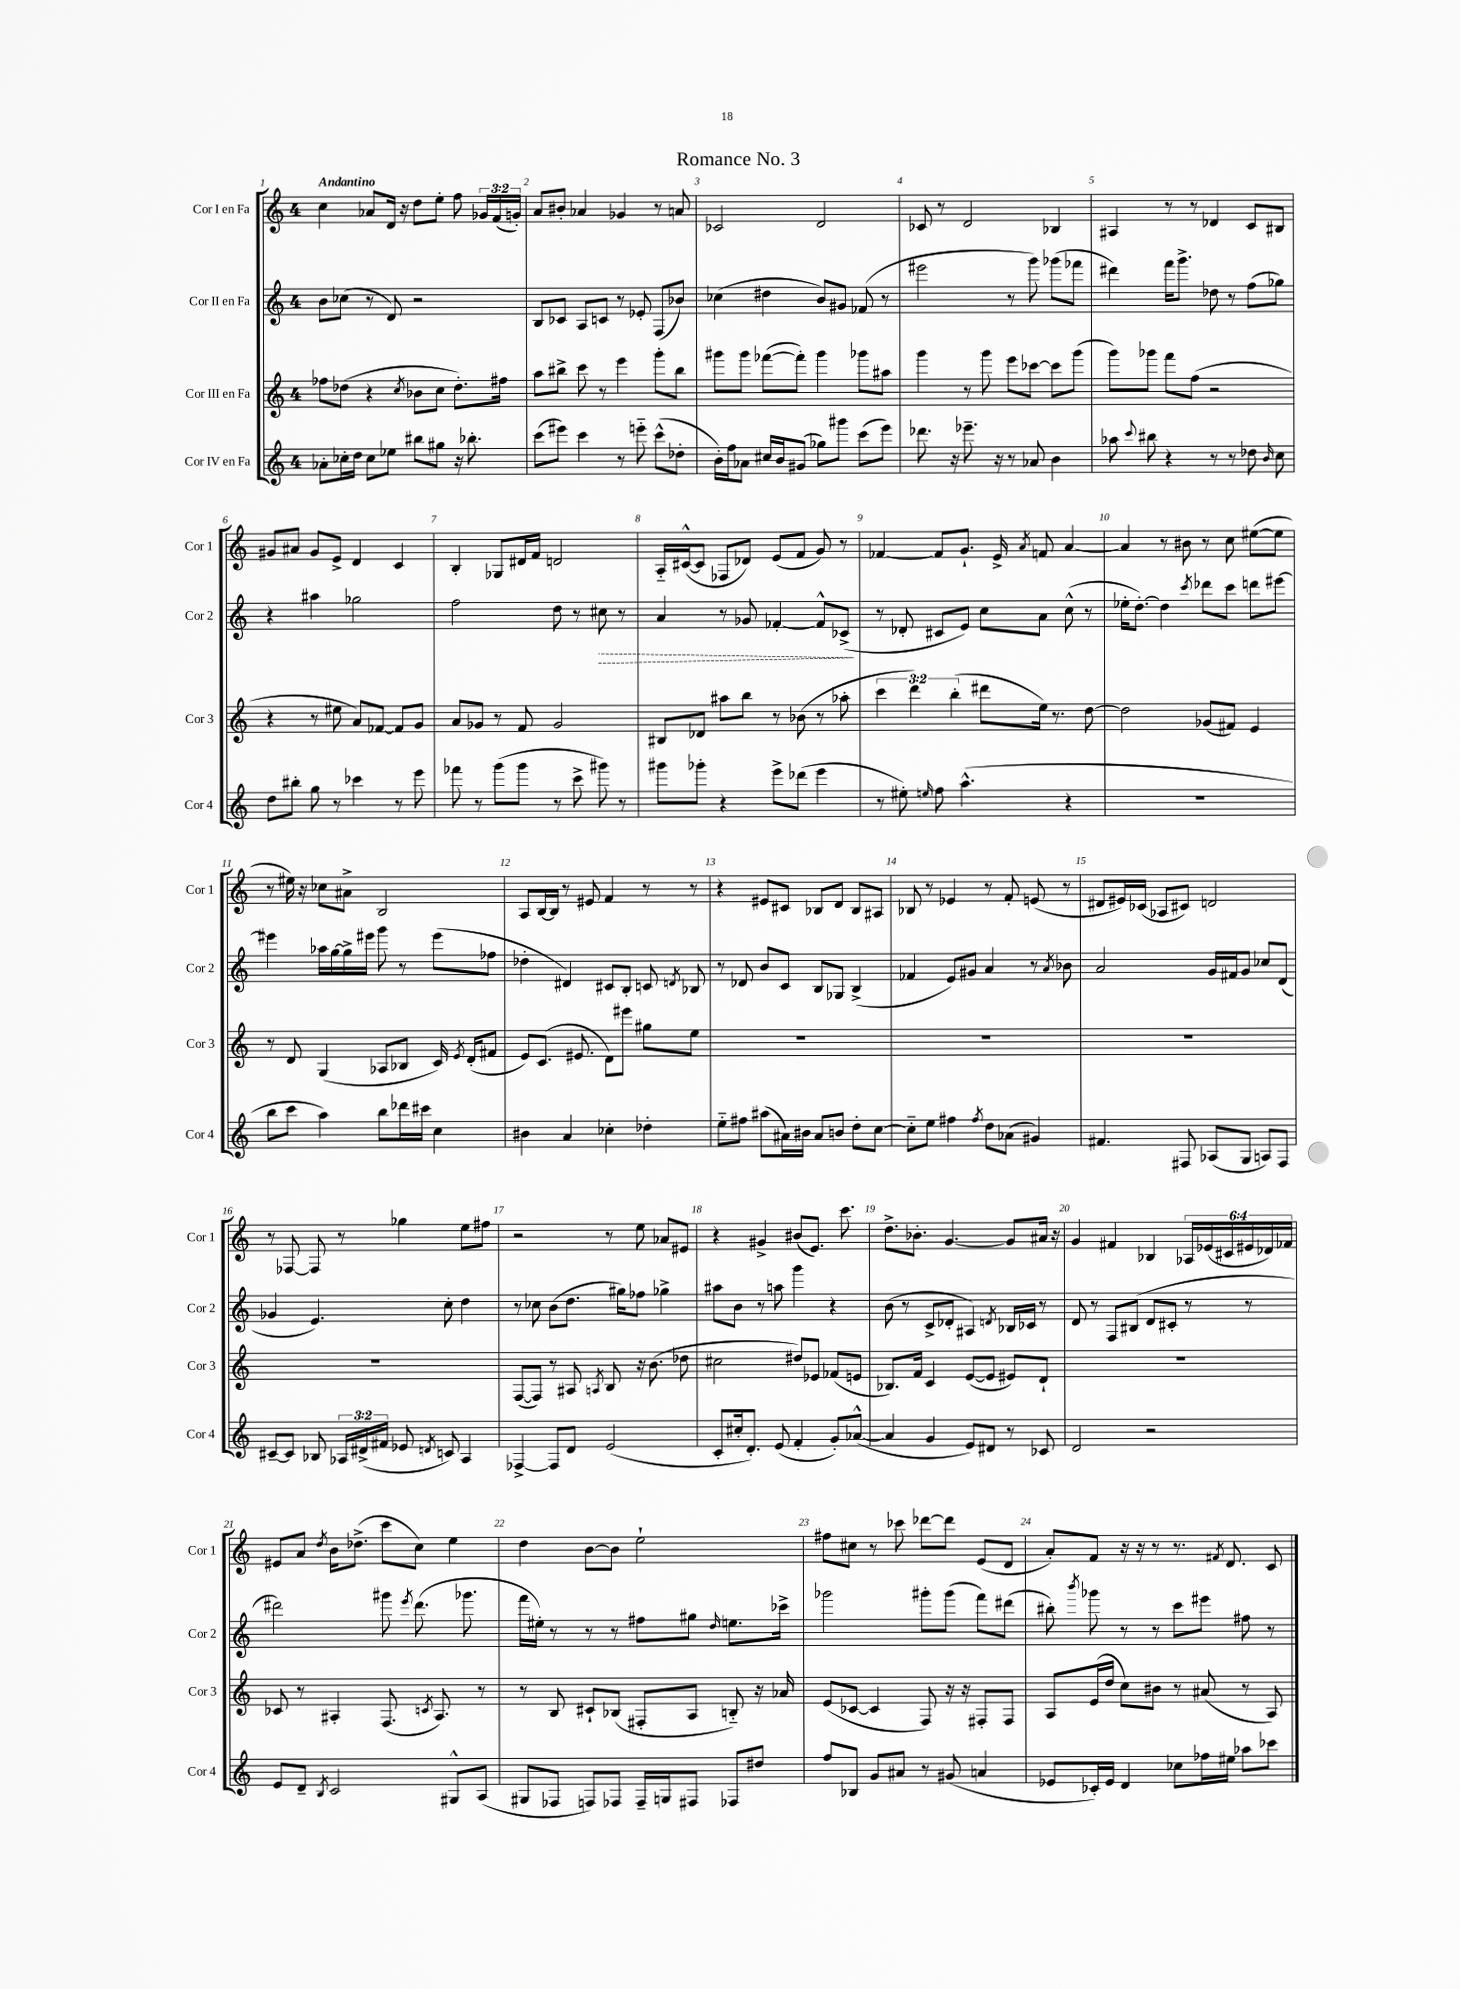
\header { title = "Romance No. 3" }
<<
\new StaffGroup <<
\new Staff = "s0" \with { instrumentName = "Cor I en Fa" shortInstrumentName = "Cor 1" } {
    \clef treble \key c \major \once \override Staff.TimeSignature.style = #'single-digit \time 4/4 \override Staff.TupletNumber.text = #tuplet-number::calc-fraction-text \tempo "Andantino"
    \autoBeamOff c''4 aes'8[ d'16] r16 d''8[ e''8]-. f''8 \tuplet 3/2 { ges'16[ f'16( g'16]-.) } |
    a'8[ bis'8]-. aes'4 ges'4 r8 a'8 |
    ces'2 d'2 |
    ces'8 r8 d'2 bes4 |
    ais4 r8 r8 des'4 c'8[ bis8] |
    gis'8[ ais'8] gis'8[ e'8]-> d'4 c'4 |
    b4-. ges8[ dis'16 f'16] d'2 |
    a16[-_ cis'16~-^( cis'8] fes8[ des'8]) e'8[( f'8] g'8) r8 |
    fes'4~ fes'8[ g'8.]-! e'16-> \acciaccatura { a'8 } f'8 a'4~ |
    a'4 r8 bis'8 r8 c''8 eis''8[~( eis''8] |
    r8 eis''16) r16 ces''8[ ais'8]-> b2 |
    a8[ b16~ b16] r8 eis'8 f'4 r8 r8 |
    r4 eis'8[ cis'8] bes8[ d'8] bes8[ ais8] |
    bes8 r8 ees'4 r8 f'8-. e'8( r8 |
    dis'8[ eis'16) ces'16]( aes8[ cis'8]) d'2 |
    r8 fes8~ fes8 r8 ges''4 e''8[ fis''8] |
    r2 r8 e''8 aes'8[ eis'8] |
    r4 gis'4-> bis'8[( e'8.]) c'''8. |
    d''8.[-> bes'8.]-. g'4.~ g'8[ ais'16] r16 |
    g'4 fis'4 bes4 \tuplet 6/4 { aes16[ ees'16( cis'16 eis'16 des'16) fes'16] } |
    eis'8[ a'8] \acciaccatura { d''8 } b'16[ des''8.]->( c'''8[ c''8]) e''4 |
    d''4 b'8[~ b'8] e''2-! |
    fis''8[ cis''8] r8 ces'''8 des'''8[~ des'''8] e'8[( d'8] |
    a'8[-.) f'8] r16 r16 r8 r8. \acciaccatura { fis'8 } d'8. c'8 \bar "|." |
}
\new Staff = "s1" \with { instrumentName = "Cor II en Fa" shortInstrumentName = "Cor 2" } {
    \clef treble \key c \major \once \override Staff.TimeSignature.style = #'single-digit \time 4/4
    \autoBeamOff b'8[ ces''8]( r8 d'8) r2 |
    b8[ ces'8] a8[ c'8] r8 ees'8-. f8[( bes'8]) |
    ces''4( dis''4 b'8[) gis'8] fes'8( r8 |
    eis'''2 r8 g'''8) ges'''8[( fes'''8] |
    dis'''4) f'''16[ g'''8.]-> des''8 r8 f''8[( ges''8]) |
    r4 ais''4 ges''2 |
    f''2 d''8 r8 \once \override Hairpin.style = #'dashed-line cis''8\> r8 |
    a'4 r8 ges'8 fes'4~-. fes'8[-^ ces'8]->\!( |
    r8 des'8-. cis'8[ e'8]) c''8[ a'8] c''8-^( r8 |
    ees''16[-. d''8.]~-.) d''4 \acciaccatura { c'''8 } des'''8[ c'''8] d'''8[ eis'''8]~ |
    eis'''4 aes''16[ g''16~ g''16-> eis'''16] g'''8 r8 eis'''8[( fes''8] |
    des''4-. dis'4) cis'8[ b8]-. c'8 \acciaccatura { d'8 } bes8 |
    r8 des'8 b'8[ c'8] b8[ ges8] b4->( |
    fes'4 e'8[) gis'8] a'4 r8 \acciaccatura { a'8 } bes'8 |
    a'2 g'16[ fis'16 g'8] ces''8[ d'8]( |
    ges'4 e'4.) c''8-. d''4 |
    r8 ces''8 b'8[( d''8.] gis''16[) fes''8] ges''4-> |
    ais''8[ b'8] r8 a''8 g'''4 r4 |
    b'8( r8 c'8[-> des'8]-. ais4) \acciaccatura { d'8 } bes16[ ces'16] r8 |
    d'8 r8 f8[ bis8]( d'8[ cis'8]-. r8 r8 |
    dis'''2) gis'''8 \acciaccatura { e'''8 } dis'''8.( ges'''8. |
    f'''16[ eis''16]-.) r8 r8 r8 fis''8[ gis''8] \grace { d''16 } e''8.[ ces'''16]-> |
    ges'''2 gis'''8[-. gis'''8]( f'''8[) dis'''8]( |
    bis''8-.) \acciaccatura { b'''8 } ges'''8 r8 r8 c'''8[ eis'''8] fis''8 r8 \bar "|." |
}
\new Staff = "s2" \with { instrumentName = "Cor III en Fa" shortInstrumentName = "Cor 3" } {
    \clef treble \key c \major \once \override Staff.TimeSignature.style = #'single-digit \time 4/4 \override Staff.TupletNumber.text = #tuplet-number::calc-fraction-text
    \autoBeamOff fes''8[ des''8]( r4 \acciaccatura { c''8 } bes'8[ c''8] des''8.[-.) fis''16] |
    a''8[ bis''8]-> c'''8 r8 e'''4 g'''8[-. bis''8] |
    gis'''8[ gis'''8] fes'''8[~( fes'''8]-.) gis'''4 ges'''8[ ais''8] |
    g'''4 r8 g'''8 e'''8[ ces'''8]~ ces'''8[ g'''8]( |
    g'''8[) ges'''8] f'''8[ f''8]( r2 |
    r4 r8 eis''8 a'8[) fes'8]~ fes'8[ g'8] |
    a'8[ ges'8] r8 f'8 ges'2 |
    bis8[ des'8] ais''8[ b''8] r8 bes'8( r8 aes''8-. |
    \tuplet 3/2 { c'''4 d'''4) b''4-.( } dis'''8[ e''16]) r8. d''8~ |
    d''2 ges'8[( fis'8]) e'4 |
    r8 d'8 g4( aes8[ bes8] c'16) \acciaccatura { e'8 } d'16[-.( fis'8] |
    e'8[) c'8.]( eis'8. d'8[) eis'''8] gis''8[ e''8] |
    R1 |
    R1 |
    R1 |
    R1 |
    f8[~( f8]) r8 ais8 \acciaccatura { a8 } b8 r16 b'8.( des''8 |
    cis''2 dis''8[) ees'8] fes'8[( e'8] |
    bes8.[) f'16] c'4 e'8[~( e'8] eis'8[) d'8]-! |
    R1 |
    ces'8 r8 ais4-. f8.( \acciaccatura { c'8 } ais8.) r8 |
    r8 b8 cis'8[-! bes8]( fis8[-. a8] b8-_) r16 aes'16 |
    e'8[( ces'8]~ ces'4 f8) r16 r16 fis8[-. fis8] |
    a8[ e'16( d''16] c''8[) bis'8] r8 ais'8( r8 a8) \bar "|." |
}
\new Staff = "s3" \with { instrumentName = "Cor IV en Fa" shortInstrumentName = "Cor 4" } {
    \clef treble \key c \major \once \override Staff.TimeSignature.style = #'single-digit \time 4/4 \override Staff.TupletNumber.text = #tuplet-number::calc-fraction-text
    \autoBeamOff aes'8[-. ces''16-. d''16] ces''8[ ees''8] bis''8[ gis''8] r16 bes''8.-. |
    c'''8[( eis'''8]) c'''4 r8 e'''8-_ c'''8[-^( des''8]-. |
    b'16[-.) f''16 aes'8] cis''16[ b'16 gis'8]( ges''8[) gis'''8] c'''8[( e'''8]) |
    des'''8. r16 ees'''8.-- r16 r8 aes'8 b'4 |
    aes''8 \appoggiatura { c'''8 } bis''8 r4 r8 r8 des''8 \grace { b'16 } c''8 |
    d''8[ bis''8]-. g''8 r8 ces'''4 r8 e'''8 |
    fes'''8 r8 g'''8[( g'''8] r8 c'''8-> gis'''8) r8 |
    gis'''8[ ges'''8]-. r4 e'''8[-> des'''8]( e'''4 |
    r8 eis''8-.) \grace { e''16 } f''8 a''4.-^( r4 |
    R1 |
    b''8[ c'''8] a''4) b''8[ des'''16 cis'''16] c''4 |
    bis'4 a'4 ces''4-. des''4-. |
    e''8[-_ fis''8] ais''8[( ais'16) bis'16] ais'8[ b'8] d''8[-. c''8]~ |
    c''8[-_ e''8] fis''4 \acciaccatura { fis''8 } d''8[ aes'8]( gis'4) |
    fis'4. fis8 aes8[( g8] a8[) fis8] |
    cis'8[~-- cis'8] bes8 \tuplet 3/2 { aes16[ dis'16->( fis'16] } ees'8 \acciaccatura { d'8 } c'8) aes4 |
    fes4~-> fes8[ d'8] e'2( |
    c'8[-. cis''16-. d'8.]-.) e'8( f'4-. g'8[-.) aes'8]~-^( |
    aes'4 g'4 e'8[) dis'8] r8 ces'8 |
    d'2 r2 |
    e'8[ d'8]-- \acciaccatura { b8 } c'2 gis8[-^ a8]( |
    gis8[ fes8] f8[) fes8] fes16[-- g16 fis8] fes8[ dis''8] |
    f''8[ bes8] g'8[ ais'8] r8 gis'8( a'4 |
    ees'8[ ces'16-.) ees'16] d'4 ces''8[ fes''16 eis''16] aes''8[ ces'''8] \bar "|." |
}
>>
>>
\layout { \context { \Score \override BarNumber.break-visibility = ##(#f #t #t) barNumberVisibility = #all-bar-numbers-visible } }
